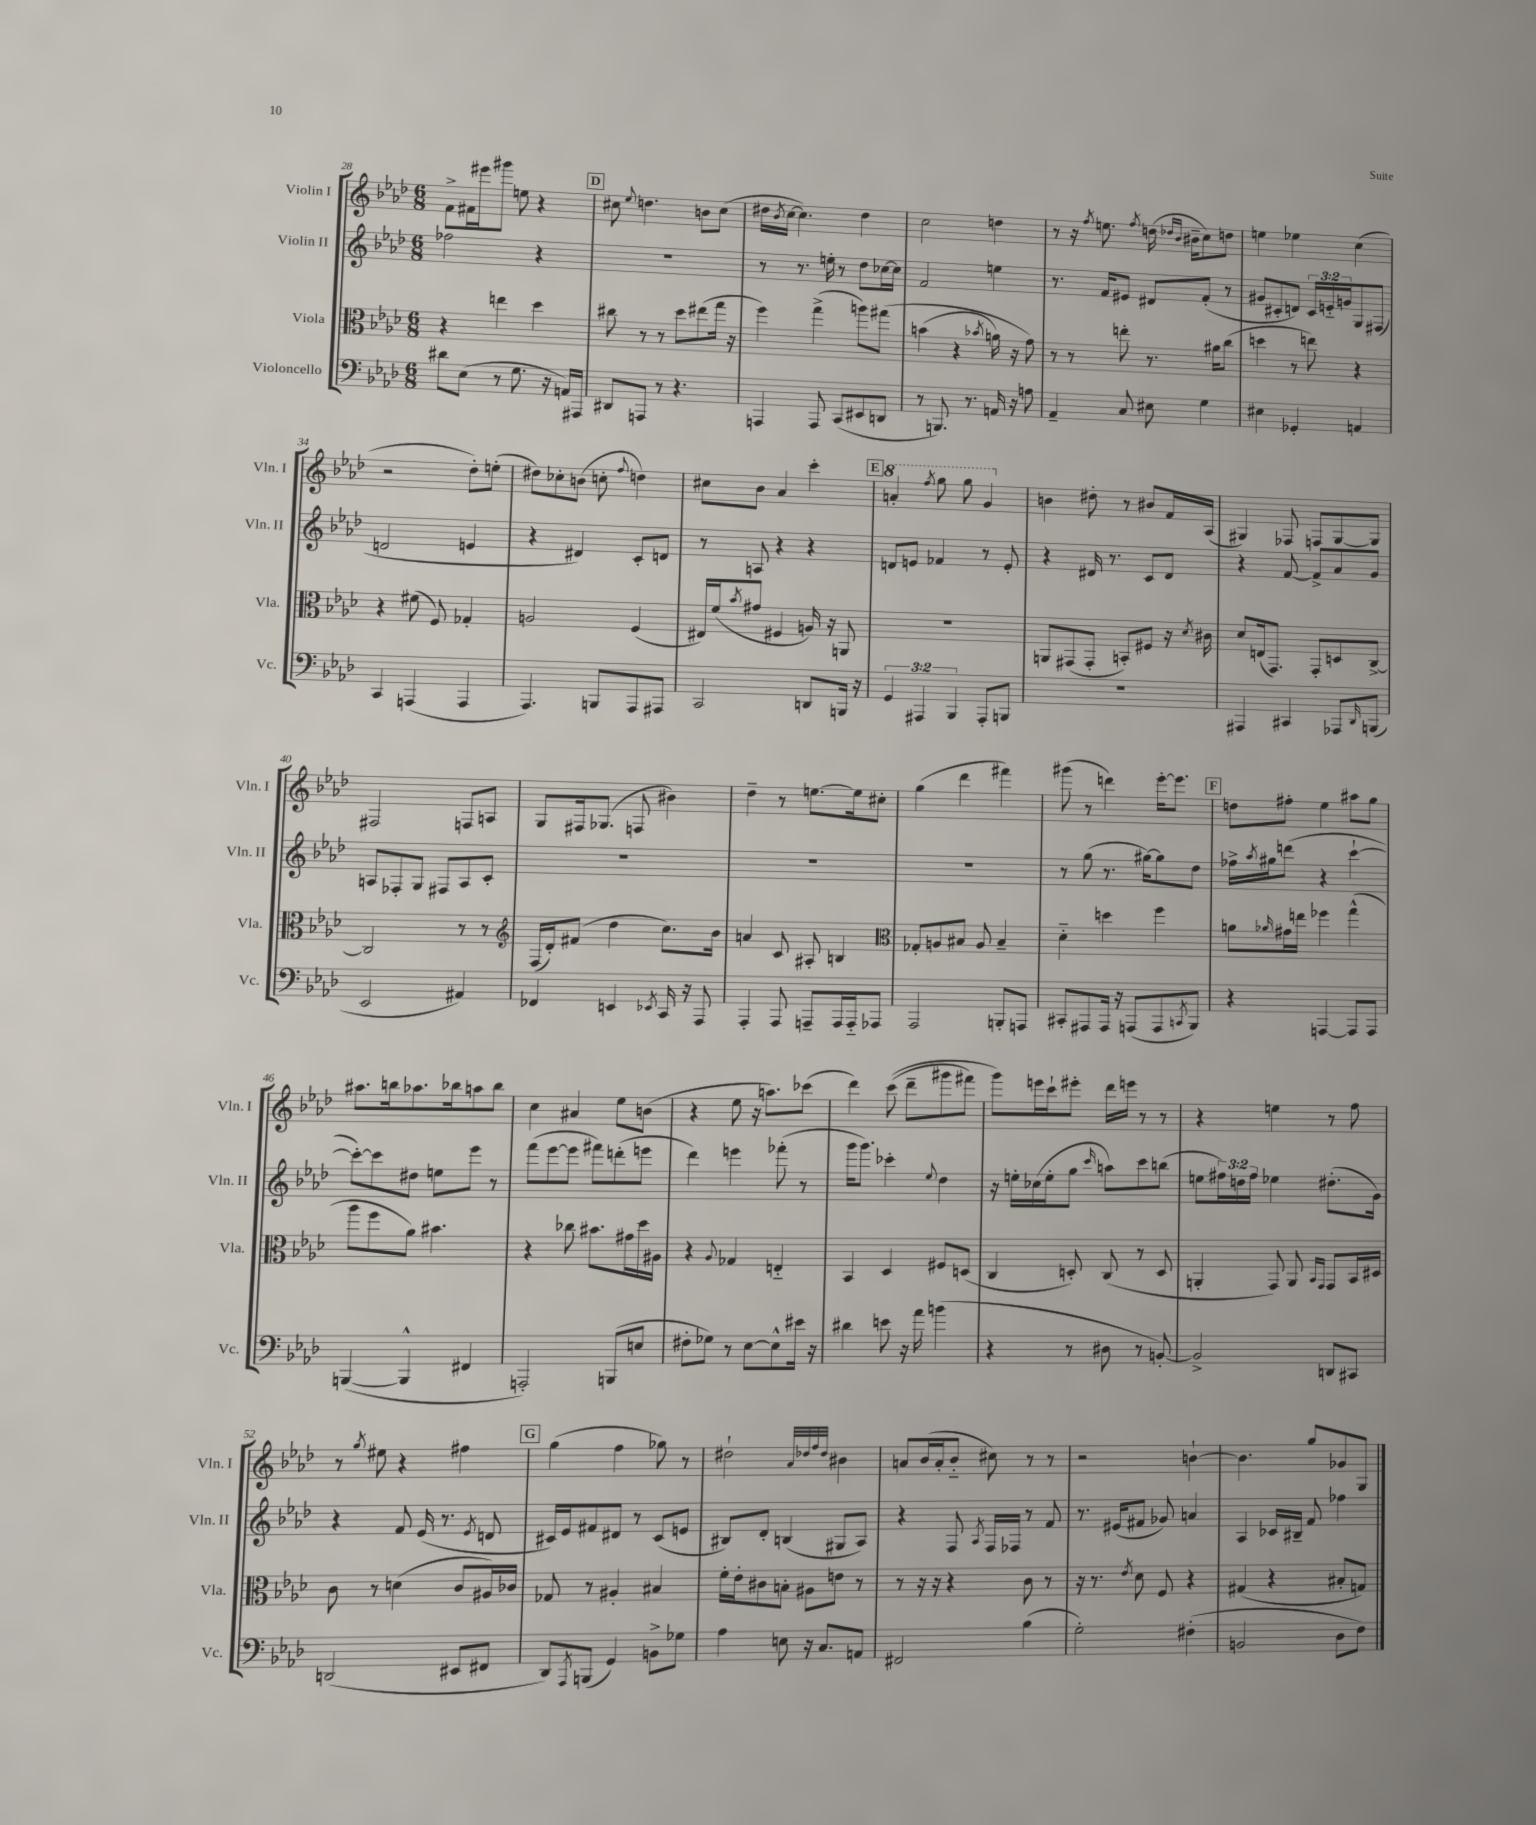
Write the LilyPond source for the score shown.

<<
\new StaffGroup <<
\new Staff = "s0" \with { instrumentName = "Violin I" shortInstrumentName = "Vln. I" } {
    \clef treble \key aes \major \numericTimeSignature \time 6/8
    f'8-> fis'16 eis'''16 gis'''8 e''8 r4 |
    \mark \markup { \box "D" } cis''8 \appoggiatura { ees''8 } d''4. b'8 cis''8( |
    dis''16 \acciaccatura { bes'8 } c''16~ c''4.) dis''4 |
    c''2 d''4 |
    r8 r16 \acciaccatura { f''8 } e''8. \acciaccatura { f''8 } d''16( \grace { des''16 bes'16 } bis'16-- c''8) d''8 |
    e''4 ees''4 c''4( |
    r2 des''8-.) e''8-.( |
    dis''8) ces''8-. b'8( c''8-. \appoggiatura { f''8 } d''4) |
    cis''8 bes'8 aes'4 c'''4-. |
    \mark \markup { \box "E" } \ottava #1 a''4-. \acciaccatura { f'''8 } g'''8 g'''8 g''4 \ottava #0 |
    b'4 dis''8-. r8 bis'8 f'16 aes16( |
    gis4) fes8 f8 gis8~ gis8 |
    fis2 f8 a8 |
    g8 fis16 ges8.( f8 bis'4) |
    des''4-- r8 e''8.~ e''16 cis''8-. |
    g''4( des'''4 fis'''4) |
    gis'''8( r8 d'''4) ees'''16~-. ees'''8. |
    \mark \markup { \box "F" } d''8 fis''8-. ees''4 ais''8 g''8 |
    ais''8. b''16 aes''8. bes''16 a''8 bes''8 |
    c''4 ais'4 ees''8 b'8( |
    r4 ees''8 r16 a''8.) ces'''8( |
    des'''4) c'''8(\( des'''8-- gis'''8 fis'''8) |
    g'''8\) e'''16 c'''16-! eis'''8-. des'''16 e'''16 r8 r8 |
    r4 e''4 r8 f''8 |
    r8 \acciaccatura { g''8 } eis''8 r4 fis''4 |
    \mark \markup { \box "G" } g''4( f''4 ges''8) r8 |
    dis''2-! \grace { aes'32 des''32 f''32 des''32 } bis'4 |
    a'8 bes'16( a'16-. bes'8-_ cis''8) r8 r8 |
    r2 b'4~-! |
    b'4. g''8 ges'8 g8 \bar "|." |
}
\new Staff = "s1" \with { instrumentName = "Violin II" shortInstrumentName = "Vln. II" } {
    \clef treble \key aes \major \numericTimeSignature \time 6/8 \override Staff.TupletNumber.text = #tuplet-number::calc-fraction-text
    fes''2 r4 |
    \mark \markup { \box "D" } R2. |
    r8 r8. e''16-. r8 des''8 ces''16~ ces''16 |
    f'2 e''4 |
    r8. f'16 eis'8 dis'8 f'8-.( r8 |
    gis'8 cis'8-. d'8) \tuplet 3/2 { cis'16 e'16-_ g'16 } g8 fis8( |
    d'2 e'4 |
    r4 dis'4) c'8-. d'8 |
    r8 a8 r4 r4 |
    \mark \markup { \box "E" } d'8 e'8 fes'4 r8 e'8-. |
    r4 dis'16 r8. c'8 dis'8 |
    r4 f'8~ f'8-> aes'8 g'8 |
    a8 fes8-. g8 fis8 a8 c'8-. |
    R2. |
    R2. |
    R2. |
    r8 g''8( r8. gis''16~) gis''8 des''8 |
    \mark \markup { \box "F" } fes''16-> \acciaccatura { aes''8 } gis''16 d'''8( r4 c'''4~-! |
    c'''8~-.) c'''8 dis''8 e''8 ees'''8 r8 |
    f'''8( ees'''8~ ees'''8 fis'''8) d'''8-.( e'''8 |
    des'''4) e'''4 fes'''8-.( r8 |
    g'''16 g'''8.) ces'''4-. \appoggiatura { ees''8 } des''4 |
    r16 e''16-. ces''16( e''16-. g''8 \grace { c'''16 } a''8) c'''8 b''8( |
    e''8 \tuplet 3/2 { fis''16) d''16 fis''16 } ees''4 dis''8.-.( g'16) |
    r4 f'8 ees'16( r8. \acciaccatura { ees'8 } d'8 |
    \mark \markup { \box "G" } cis'16) ees'16 fis'8 dis'8 r8 cis'8( e'8 |
    bis8) des'8-. b4( gis8 aes8) |
    r4 f8 \acciaccatura { aes8 } f16 fes16 r8 f'8 |
    r8. eis'16( fis'8 ges'8) a'4 |
    aes4 ces'16 bis16-- f'8 fes''4 \bar "|." |
}
\new Staff = "s2" \with { instrumentName = "Viola" shortInstrumentName = "Vla." } {
    \clef alto \key aes \major \numericTimeSignature \time 6/8
    r4 e''4 des''4 |
    \mark \markup { \box "D" } cis''8 r8 r8 des''8 eis''8( g''16 r16 |
    f''4) g''4->( a''8) gis''8\( |
    b'4( r4 \acciaccatura { bes'8 } a'16) r16 g'8\) |
    r8 r8 e''8-. r8. ais'16 c''8( |
    d''4 r8 e''8) r4 |
    r4 fis'8( f8) ges4-. |
    a2 f4( |
    eis16) f'16( \acciaccatura { bes'8 } gis'8 fis4 a16) r16 a,8 |
    \mark \markup { \box "E" } R2. |
    a,8 gis,8( gis,8-. b,8-.) fis8 r16 \acciaccatura { des'8 } cis'16 |
    des'8 e16( g,8.) g,8-. d8 c8~-> |
    c2 r8 r8 |
    \clef treble f16( des'16-.) fis'8( des''4 c''8.) bes'16 |
    a'4 c'8 ais8-. b4 |
    \clef alto ges8-. a8 bis8 a8 bis4-- |
    des'4-_ d''4 f''4 |
    \mark \markup { \box "F" } a'8 \grace { aes'16 } gis'16 e''16 fes''4 g''4-^( |
    aes''8 f''8 aes'8) bis'4. |
    r4 ces''8 bis'8. gis'16 des''16 ais16 |
    r4 \appoggiatura { aes8 } ges4 e4-_ |
    bes,4 des4 fis8 d8( |
    c4 d8-.) c8( r8 d8 |
    a,4-. g,8) a,8 \grace { bes,16 g,16 } g,8 bes,16 dis16 |
    c'8 r8 d'4( c'8 ais16) ces'16 |
    \mark \markup { \box "G" } ges8 r8 ais4-. bis4 |
    f'16-. ees'16-. cis'8 b8-. ais8 e'8 r8 |
    r8 r16 r16 r4 c'8 r8 |
    r16 r8. \acciaccatura { ees'8 } des'8 f8 r4 |
    gis4( r4 bis8-. g8) \bar "|." |
}
\new Staff = "s3" \with { instrumentName = "Violoncello" shortInstrumentName = "Vc." } {
    \clef bass \key aes \major \numericTimeSignature \time 6/8 \override Staff.TupletNumber.text = #tuplet-number::calc-fraction-text
    dis'8 ees8( r8 g8. r16 a,16) ais,,16 |
    \mark \markup { \box "D" } dis,8 a,,8 r8 r4. |
    a,,4 a,,8 c,8( eis,8 d,8 |
    r8 b,,8.) r8. a,16 r16 a8 |
    aes,4-- c8 eis8 g4 |
    eis4 ges,4-. a,4 |
    c,4 a,,4( a,,4 |
    aes,,4.) b,,8 aes,,8 ais,,8 |
    c,2 d,8 b,,16 r16 |
    \mark \markup { \box "E" } \tuplet 3/2 { g,4 ais,,4 bes,,4 } ais,,8-. b,,8 |
    R2. |
    ais,,4 cis,4 aes,,8 \grace { des,16 } b,,8( |
    ees,2 ais,4) |
    fes,4 e,4 \acciaccatura { ees,8 } c,16 r16 aes,,8 |
    aes,,4-. aes,,8 a,,8-- a,,16 a,,16-_ aes,,8 |
    aes,,2 b,,8-. a,,8 |
    cis,8-. ais,,8 ais,,16 r16 a,,8( a,,8 \acciaccatura { c,8 } bes,,8) |
    \mark \markup { \box "F" } r4 a,,4~ a,,8 a,,8 |
    b,,4~( b,,4-^ fis,4 |
    a,,2-.) b,,8( e8 |
    fis8-. ges8) r8 ees8~ ees8-^ eis'16 r16 |
    dis'4 e'8 r16 aes'16 b'4( |
    r4 r8 dis8 r8 b,8~-.) |
    b,2-> d,8 cis,8 |
    d,2( eis,8 fis,8 |
    \mark \markup { \box "G" } des,8) \acciaccatura { aes,,8 } b,,8( g,4) b,8-> ges8 |
    aes4 e8 r16 c8. a,8 |
    fis,2 bes4( |
    g2-.) fis4-.( |
    b,2 des8 f8) \bar "|." |
}
>>
>>
\layout { \context { \Score currentBarNumber = #28 } }
